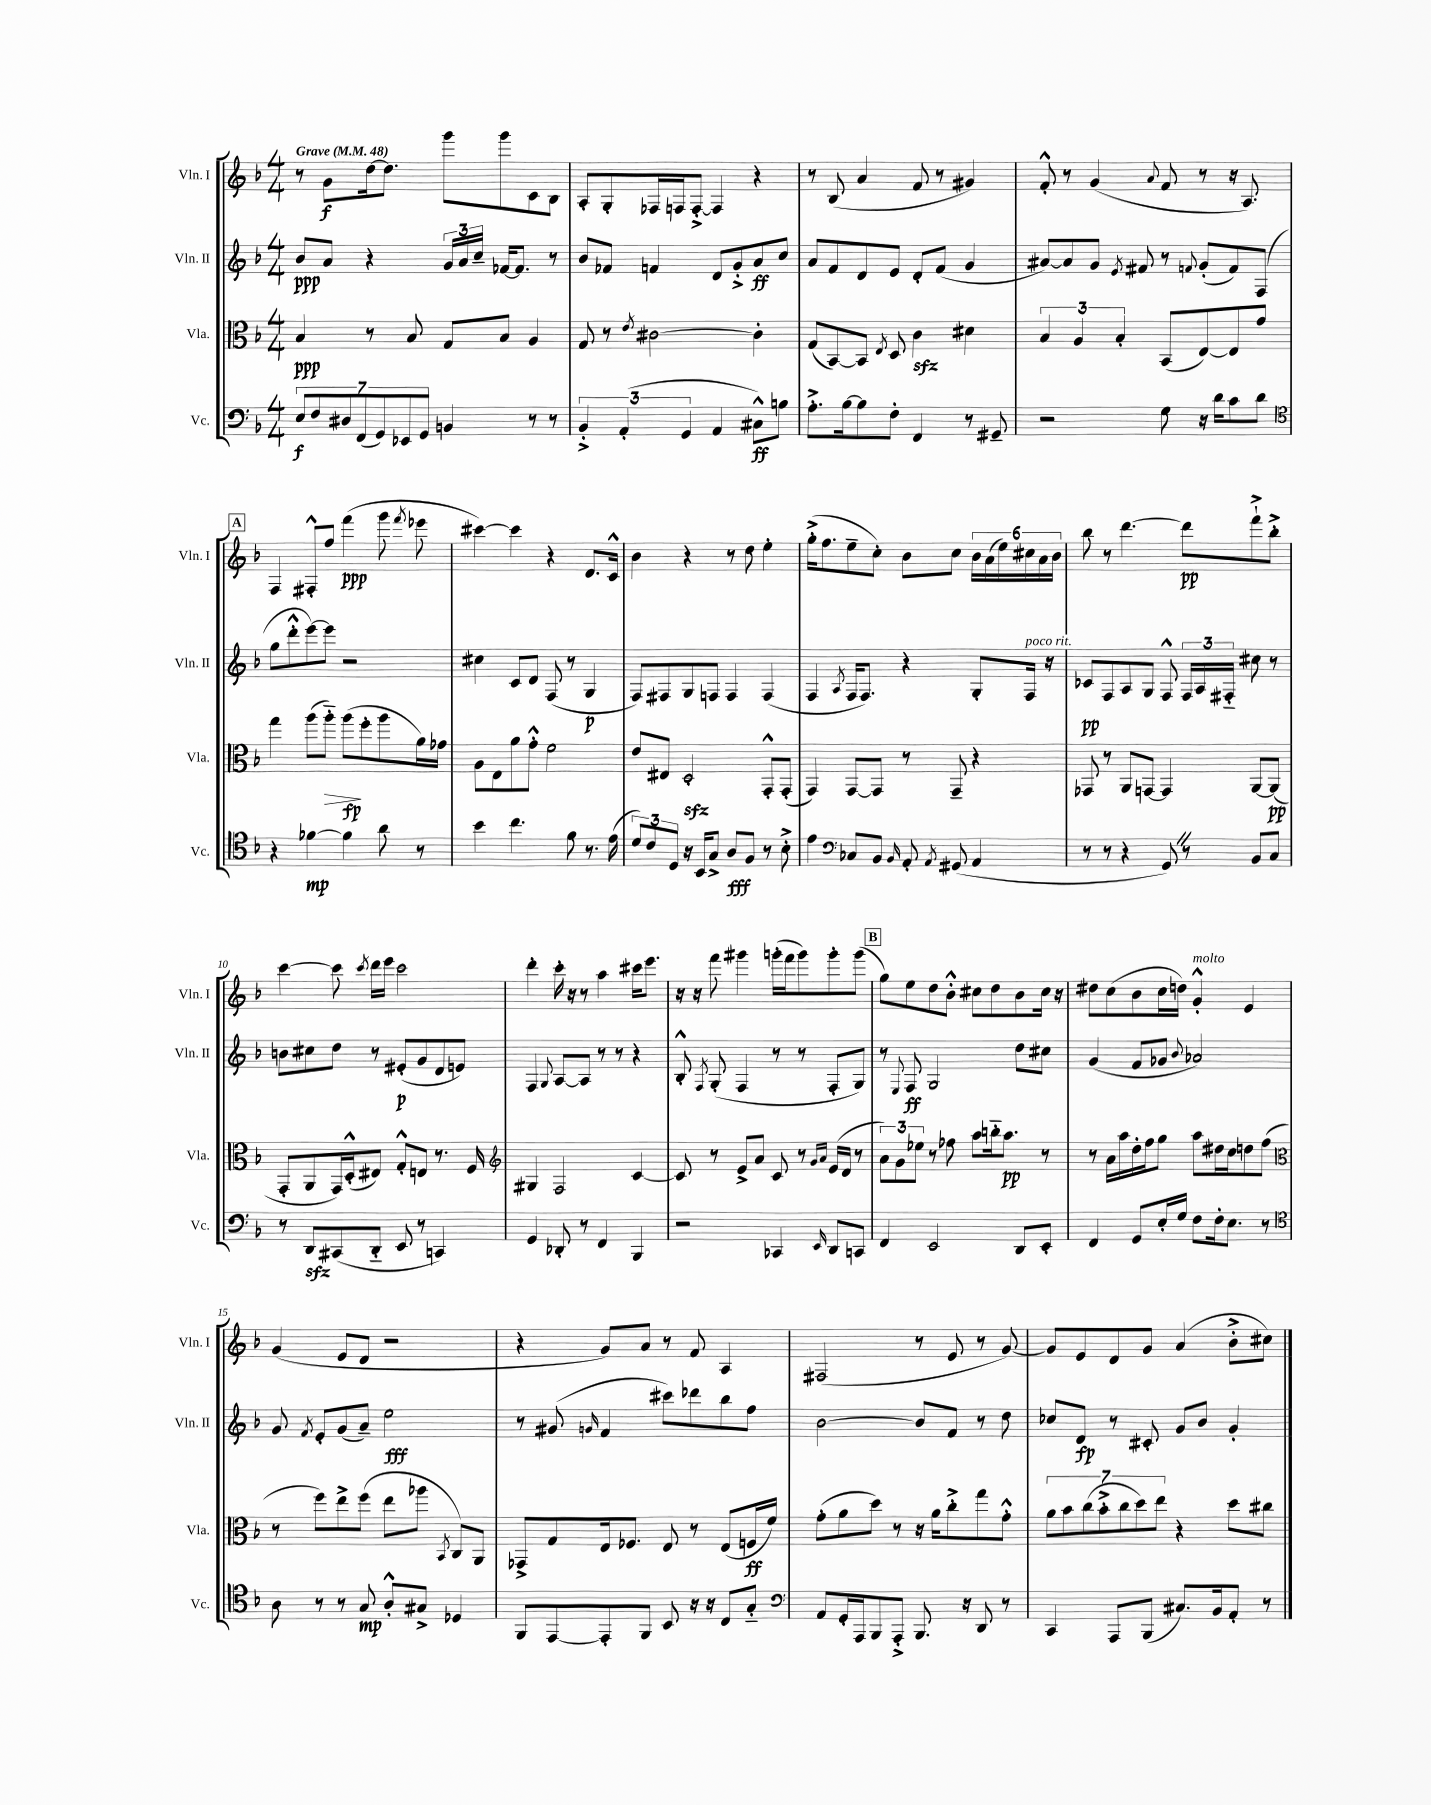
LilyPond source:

<<
\new StaffGroup <<
\new Staff = "s0" \with { instrumentName = "Vln. I" shortInstrumentName = "Vln. I" } {
    \clef treble \key f \major \numericTimeSignature \time 4/4 \tempo "Grave" 4 = 48
    \autoBeamOff r8 g'8[\f d''16~ d''8.] g'''8[ g'''8 c'8 bes8] |
    a8[-. g8-. fes16 f16 f8]~-.-> f4 r4 |
    r8 bes8( a'4 f'8 r8 gis'4) |
    f'8-.-^ r8 g'4( \appoggiatura { a'8 } f'8 r8 r16 a8.) |
    \mark \markup { \box "A" } f4 fis8[-.-^ f''8] f'''4\ppp( g'''8 \acciaccatura { f'''8 } ees'''8 |
    cis'''4~) cis'''4 r4 d'8.[ c'16]-^ |
    bes'4 r4 r8 d''8 e''4-. |
    g''16[-.->( f''8. e''8-- c''8]-.) bes'8[ c''8] \tuplet 6/4 { bes'16[ a'16( e''16) cis''16 a'16 bes'16] } |
    bes''8 r8 d'''4.~ d'''8[\pp f'''8-!-> bes''8]-.-> |
    c'''4~ c'''8 \acciaccatura { c'''8 } d'''16[ e'''16] c'''2 |
    d'''4-. c'''16-. r16 r8 a''4 cis'''16[ e'''8.] |
    r16 r16 f'''8 gis'''4 g'''16[-.( f'''16 g'''8) g'''8-. g'''8]( |
    \mark \markup { \box "B" } g''8[) e''8 d''8 bes'8]-.-^ cis''8[ d''8 bes'8 cis''16] r16 |
    dis''8[ c''8( bes'8 c''16 d''16]) g'4-.-^^\markup { \italic "molto" } e'4 |
    g'4( e'8[ d'8] r2 |
    r4 g'8[) a'8] r8 f'8 a4 |
    fis2( r8 e'8 r8 g'8~) |
    g'8[ e'8 d'8 g'8] a'4( bes'8[-.-> cis''8]) \bar "|." |
}
\new Staff = "s1" \with { instrumentName = "Vln. II" shortInstrumentName = "Vln. II" } {
    \clef treble \key f \major \numericTimeSignature \time 4/4
    \autoBeamOff bes'8[\ppp a'8] r4 \tuplet 3/2 { g'16[ a'16 c''16]-- } fes'16[~ fes'8.] r8 |
    bes'8[ fes'8] f'4 d'8[ g'8-.-> a'8\ff c''8] |
    a'8[ f'8 d'8 e'8] d'8[-. f'8]( g'4 |
    ais'8[~) ais'8 g'8] \acciaccatura { e'8 } fis'8 r8 \appoggiatura { f'8 } g'8[-.( f'8) f8]( |
    \mark \markup { \box "A" } g''8[ d'''8-.-^ e'''8~) e'''8] r2 |
    cis''4 c'8[ d'8] f8( r8 g4\p |
    f8[) fis8 g8 f8] f4 f4( |
    f4 \acciaccatura { a8 } f16[ f8.]) r4 g8[-. f16]^\markup { \italic "poco rit." } r16 |
    ces'8[\pp f8 a8 g8] f8-^ \tuplet 3/2 { f16[ a16 fis16]-_ } cis''8 r8 |
    b'8[ cis''8 d''8] r8 eis'8[-.\p( g'8 d'8 e'8]) |
    f4 \appoggiatura { g8 } a8[~ a8] r8 r8 r4 |
    bes8-.-^ \acciaccatura { f8 } g8-.( f4 r8 r8 f8[-. g8]) |
    \mark \markup { \box "B" } r8 \appoggiatura { e8 } f8\ff g2 d''8[ cis''8] |
    g'4( f'8[ ges'8] \appoggiatura { bes'8 } aes'2) |
    g'8 \acciaccatura { f'8 } e'8[-. g'8( a'8]--) e''2\fff |
    r8 gis'8( \grace { g'16 } f'4 cis'''8[) des'''8 bes''8 f''8] |
    bes'2~ bes'8[ f'8] r8 d''8 |
    ces''8[ d'8]\fp r8 cis'8-. g'8[ bes'8] g'4-. \bar "|." |
}
\new Staff = "s2" \with { instrumentName = "Vla." shortInstrumentName = "Vla." } {
    \clef alto \key f \major \numericTimeSignature \time 4/4
    \autoBeamOff bes4\ppp r8 bes8 g8[ bes8] a4 |
    g8 r8 \acciaccatura { e'8 } cis'2~ cis'4-. |
    g8[( bes,8~) bes,8] \acciaccatura { e8 } d8 c'4\sfz dis'4 |
    \tuplet 3/2 { bes4 a4 bes4-. } bes,8[( e8~) e8 g'8] |
    \mark \markup { \box "A" } g''4 a''8[( a''8]-_\>) a''8[\fp\!( f''8-. a''8 a'16) ges'16] |
    a8[ e8 a'8 g'8]-.-^ f'2 |
    e'8[ eis8] d2-.\sfz g,8[-.-^ g,8]-.( |
    g,4) g,8[~ g,8] r8 g,8-- r4 |
    ges,8 r8 a,8[ g,8]~ g,4 a,8[~ a,8]\pp( |
    g,8[-. a,8 g,16) d16-.-^( eis8]) g8[-.-^ e8] r8. f16 |
    \clef treble gis4 f2 c'4~ |
    c'8 r8 e'8[-> a'8] c'8 r8 \grace { g'16[ a'16] } e'16[( d'16] r8 |
    \mark \markup { \box "B" } \tuplet 3/2 { a'8[) g'8 ees''8] } r8 fes''8 a''8[ b''16-_ a''8.]\pp r8 |
    r8 a'16[ a''16 d''16-. f''16 g''8] a''8[ dis''16 c''16 d''8 f''8]( |
    \clef alto r8 f''8[) e''8-> f''8]( e''8[ aes''8] \acciaccatura { bes,8 } c8[) a,8] |
    ges,8[-> g8 e16 fes8.] e8 r8 e8[( f16\ff f'16]) |
    g'8[-.( a'8 d''8]) r8 r16 a'16[ c''8-.-> g''8 g'8]-.-^ |
    \tuplet 7/4 { a'8[ bes'8 c''8( bes'8-.-> c''8 d''8) e''8] } r4 d''8[ cis''8] \bar "|." |
}
\new Staff = "s3" \with { instrumentName = "Vc." shortInstrumentName = "Vc." } {
    \clef bass \key f \major \numericTimeSignature \time 4/4
    \autoBeamOff \tuplet 7/4 { e8[\f f8 dis8 f,8( g,8) ees,8 g,8] } b,4 r8 r8 |
    \tuplet 3/2 { bes,4-.-> a,4-.( g,4 } a,4 cis8[-^\ff) b8] |
    a8.[-.-> bes16~ bes8 f8]-. f,4 r8 gis,8-- |
    r2 g8 r16 d'16[ c'8 d'8] |
    \mark \markup { \box "A" } \clef tenor r4 fes'4~\mp fes'4 a'8 r8 |
    bes'4 c''4. f'8 r8. e'16( |
    \tuplet 3/2 { d'8[) c'8 d8] } r16 bes,16[ g8]-> a8[\fff f8] r8 bes8-.-> |
    e'4 \clef bass ces8[ bes,8] \grace { bes,16 } a,8-. \acciaccatura { a,8 } gis,8( a,4 |
    r8 r8 r4 g,8) \once \override BreathingSign.text = \markup { \musicglyph "scripts.caesura.straight" } \breathe r8 bes,8[ c8] |
    r8 d,8[\sfz cis,8( d,8]-_ e,8 r8 c,4) |
    g,4 des,8-. r8 f,4 bes,,4 |
    r2 ces,4 \grace { e,16 } d,8[ c,8] |
    \mark \markup { \box "B" } f,4 e,2 d,8[ e,8]-. |
    f,4 g,8[ e16-. g16] f8[ f16-. e8.] r8 |
    \clef tenor a8 r8 r8 g8\mp a8[-.-^ gis8]-> des4 |
    f,8[ e,8~ e,8-. f,8] bes,8 r16 r16 c8[ g8]-_ |
    \clef bass a,8[ g,16-. a,,16 bes,,8 a,,8]-.-> bes,,8. r16 d,8 r8 |
    c,4 a,,8[ bes,,8]( cis8.[) bes,16 a,8]-. r8 \bar "|." |
}
>>
>>
